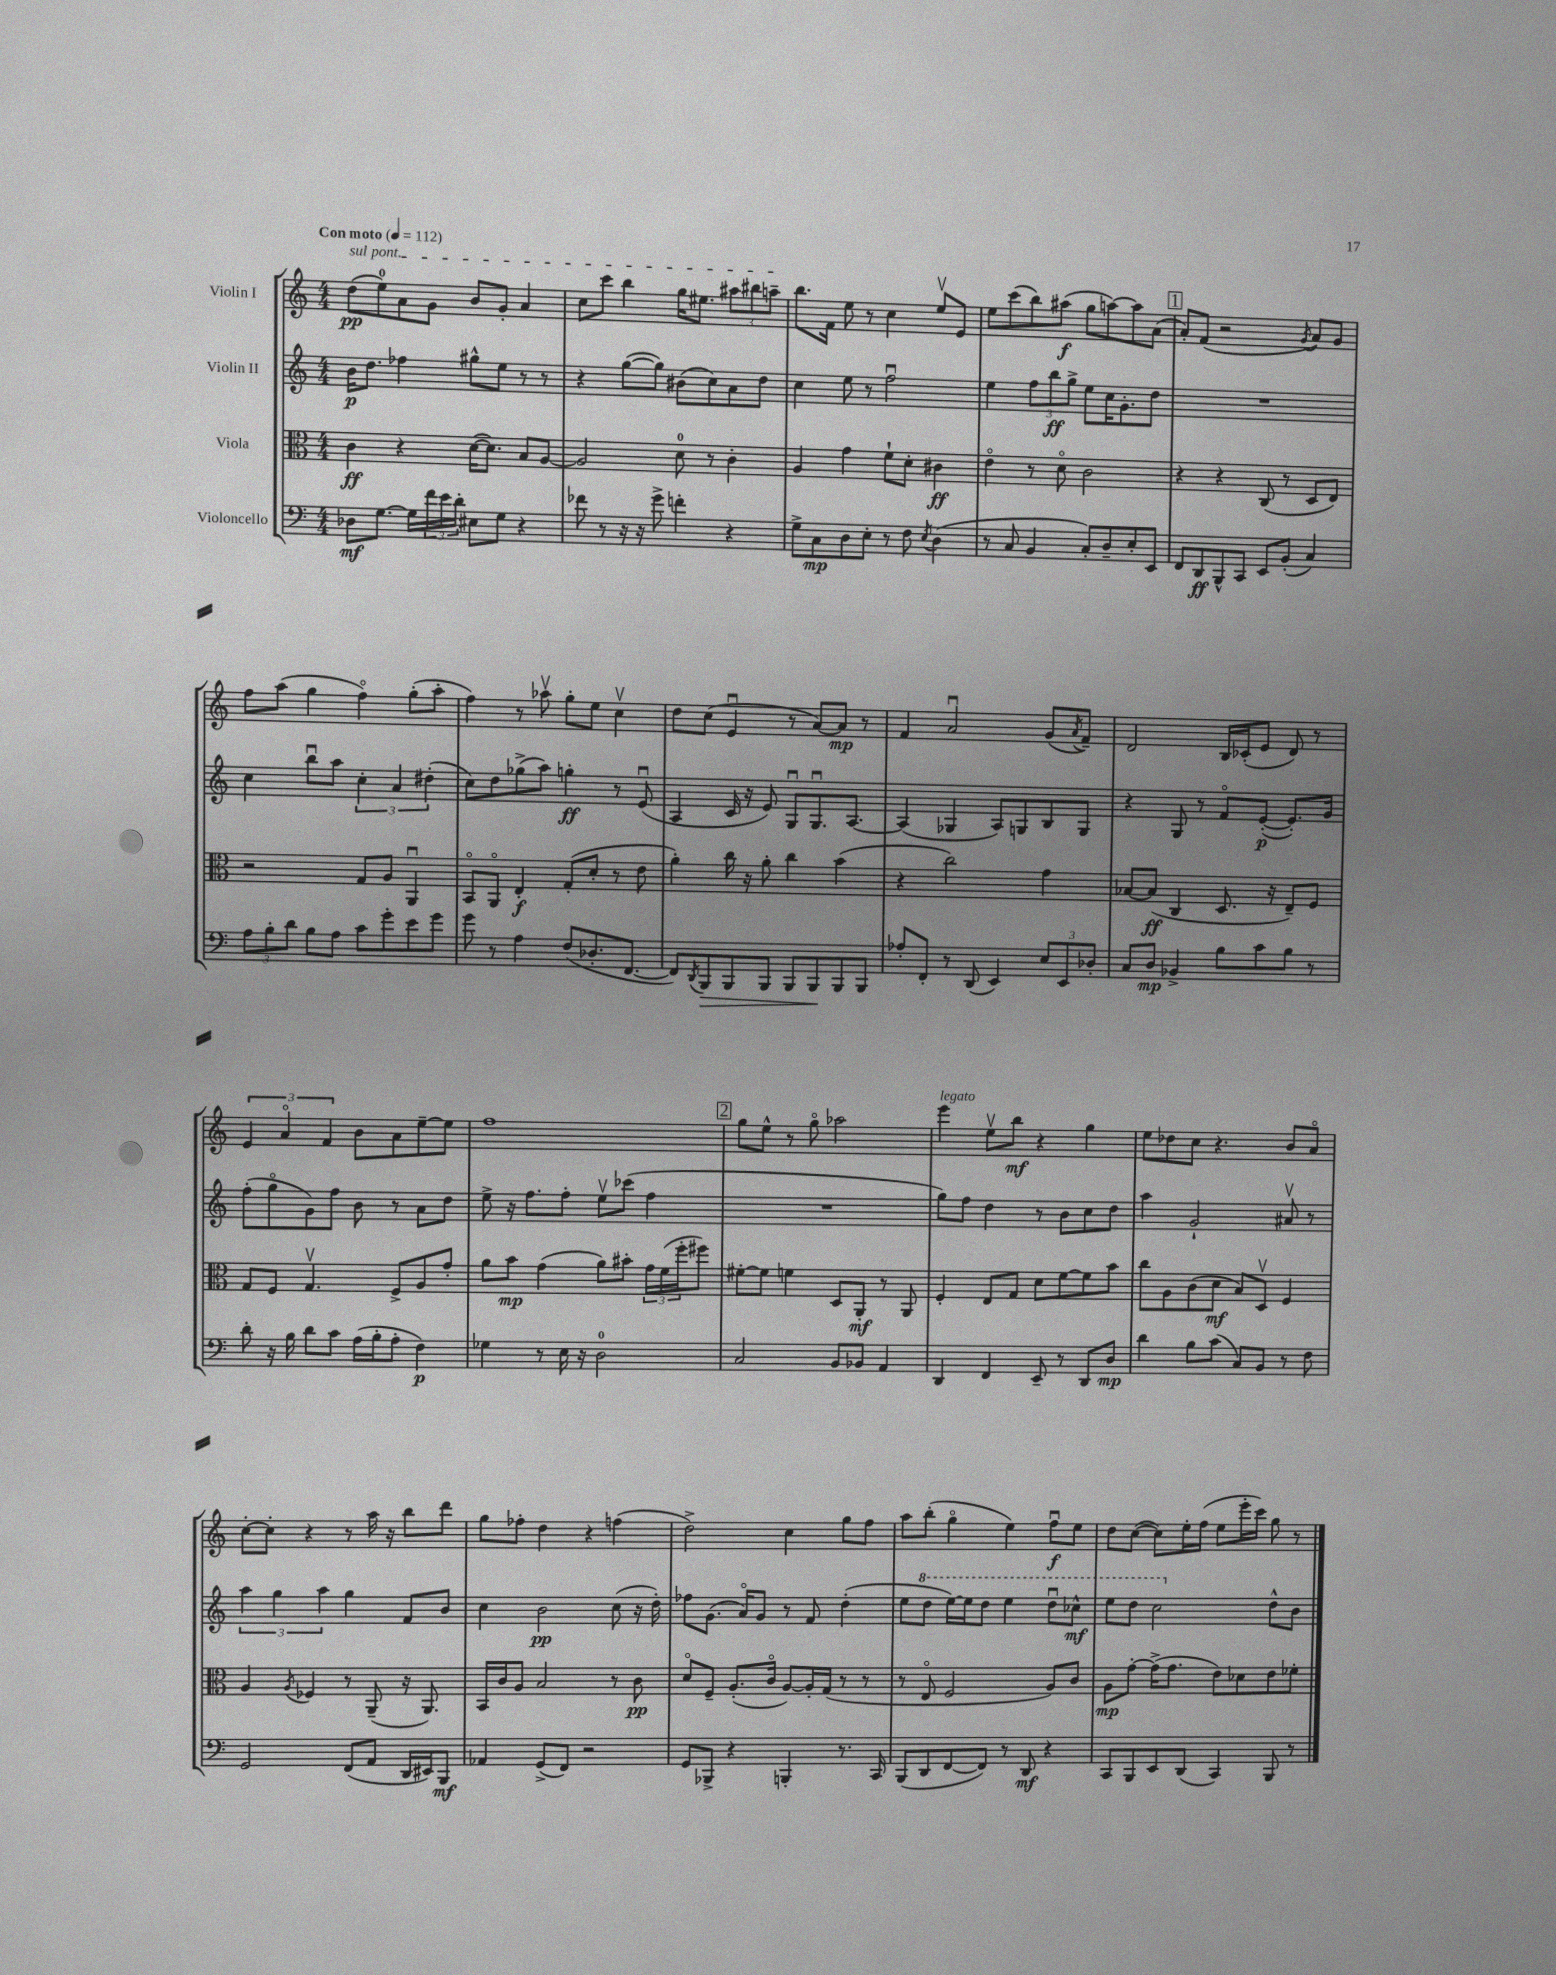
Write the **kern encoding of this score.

**kern	**kern	**kern	**kern
*staff4	*staff3	*staff2	*staff1
*clefF4	*clefC3	*clefG2	*clefG2
*k[]	*k[]	*k[]	*k[]
*M4/4	*M4/4	*M4/4	*M4/4
*MM112	*MM112	*MM112	*MM112
8D-	4c	16b	(8dd
.	.	8.dd	.
[8.G	.	.	8ee)
.	4r	4ff-	8a
16G]	.	.	.
24f	.	.	8g
24e	.	.	.
24d'	.	.	.
8E#	([16d	8gg#^^	8b
.	8.d])	.	.
8G	.	8ee	8g'
4r	8B	8r	4a
.	[8A	8r	.
=	=	=	=
8f-	2A]	4r	8cc
8r	.	.	8ccc
16r	.	([8gg	4bb
16r	.	.	.
8g^	.	8gg])	.
4f'	8d	(8b#	16gg
.	.	.	8.ee#
.	8r	8cc)	.
4r	4c'	8a	12aa#
.	.	.	12bb#
.	.	8dd	.
.	.	.	12aa~
=	=	=	=
8G^	4A	4cc	8.bb
8C	.	.	.
.	.	.	16f
8D	4g	8ee	8ee
8E'	.	8r	8r
8r	8f`	2ffu	4cc
8F	8d'	.	.
8qE	.	.	.
(4D	4c#	.	8eev
.	.	.	8e
=	=	=	=
8r	4eo	4ee	8ee
8C	.	.	(8ccc
4BB	8r	12ff	8bb)
.	.	12bb	.
.	8do	.	(8aa#
.	.	12gg^	.
8C')	2c	8ee	8gg
8D~	.	16cc	[8aa)
.	.	8.g'	.
8E'	.	.	8aa]
8EE	.	8dd	(8a
=	=	=	=
8FF	4r	1r	8a')
8DD	.	.	(8f
8BBB^^	4r	.	2r
8CC	.	.	.
8EE	(8C	.	.
(8BB'	8r	.	.
.	.	.	8qg
4C)	8D	.	8a)
.	8E)	.	8g
=	=	=	=
12A	2r	4cc	8ff
12B'	.	.	.
.	.	.	(8aa
12d	.	.	.
8B	.	8bbu	4gg
8A	.	8aa	.
8c	8G	6cc'	4ffo)
8g'	8A	.	.
.	.	6a	.
8e	4AAu	.	(8gg'
.	.	(6dd#'	.
8g	.	.	8aa'
=	=	=	=
8g	8BBo	8cc)	4ff)
8r	8AAo	8dd	.
4A	4E'	(8gg-^	8r
.	.	8aa)	8aa-v
(8F	(8G'	4gg'	8gg'
8.D-'	8d'	.	8ee
.	8r	8r	4ccv
[8.FF	.	.	.
.	8e	(8eu	.
=	=	=	=
8FF])	4a')	4A	8dd
8qDD	.	.	.
8BBB	.	.	(8cc
8BBB	16cc	16c	4eu
.	16r	16r	.
8BBB	8a'	8e)	.
8BBB	4cc	8Gu	8r
8BBB	.	8.Gu	[8a)
8BBB	(4b	.	8a]
.	.	[8.A	.
8BBB	.	.	8r
=	=	=	=
8A-'	4r	(4A]	4f
8FF'	.	.	.
8r	2cc)	4G-	2au
(8DD	.	.	.
4EE)	.	8A)	.
.	.	8G	.
12E	4g	8B	(8g
12EE	.	.	.
.	.	.	8qa
.	.	8G	8f~)
12D-'	.	.	.
=	=	=	=
8C	[8B-	4r	2d
8D	(8B-]	.	.
4BB-^	4C	8G	.
.	.	8r	.
8B	8.D	8fo	16B
.	.	.	(16c-'
8c	.	([8e'	8e
.	16r	.	.
8B	8E~)	8.e'])	8d)
8r	8F	.	8r
.	.	16g	.
=	=	=	=
8d'	8G	(8ff'	6e
16r	8F	8ggo	.
.	.	.	6ao
16B	.	.	.
8d	4.Gv	8g)	.
.	.	.	6f
8c	.	8ff	.
(16A	.	8b	8b
16B'	.	.	.
8A'	8F^	8r	8a
4F)	8A	8a	[8ee~
.	8g'	8dd	8ee]
=	=	=	=
4G-	8a	8ee^	1ff
.	8b	16r	.
.	.	8.ff	.
8r	(4g	.	.
16E	.	8ff'	.
16r	.	.	.
2D	8a)	8eev	.
.	8b#'	(8ccc-	.
.	24g	4ff	.
.	(24f	.	.
.	24ff'	.	.
.	8ff#)	.	.
=	=	=	=
2C	[8f#'	1r	8gg
.	8f#]	.	8ee^^
.	4f	.	8r
.	.	.	8ggo
8BB	8D	.	2aa-
8BB-	8AA'	.	.
4AA	8r	.	.
.	8AA	.	.
=	=	=	=
4DD	4F'	8gg)	4eee
.	.	8ff	.
4FF	8E	4dd	8eev
.	8G	.	8bb
8EE~	8d	8r	4r
8r	[8f	8b	.
8DD	8f]	8cc	4gg
8D	8b	8dd	.
=	=	=	=
4d	8cc	4aa	8ee
.	8A	.	8dd-
8B	(8c	2g`	8cc
(8c	8d	.	4.r
8C)	8B)	.	.
8BB	8Dv	.	.
8r	4F	8a#v	8b
8F	.	8r	8ao
=	=	=	=
2GG	4A	6aa	[8cc'
.	.	.	8cc']
.	.	6gg	.
.	8qA	.	.
.	4F-	.	4r
.	.	6aa	.
(8FF	8r	4gg	8r
8AA	(8AA~	.	16aa
.	.	.	16r
16DD	16r	8f	8bb
16EE#)	8.AA)	.	.
8BBB	.	8b	8ddd
=	=	=	=
4AA-	16BB	4cc	8gg
.	16c	.	.
.	8A	.	8ff-'
(8GG^	2B	2b	4dd
8FF)	.	.	.
2r	.	.	4r
.	8r	(8cc	(4ff
.	8c	16r	.
.	.	16dd')	.
=	=	=	=
8GG	8do	8ff-	2dd^)
8BBB-^	8F~	(8.g	.
4r	(8.A'	.	.
.	.	16ao)	.
.	.	8g	.
.	16co	.	.
4BBB'	[8A)	8r	4cc
.	16A']	8f	.
.	(16G	.	.
8.r	8r	(4dd'	8gg
.	8r	.	8ff
16CC	.	.	.
=	=	=	=
(8BBB	8r	8ee	8aa
8DD	8Eo	8ddd	(8bb'
[8FF	2F	[16eee)	4ggo
.	.	16eee]	.
8FF])	.	8ddd	.
8r	.	4eee	4ee)
8DD	.	.	.
4r	8A)	8dddu	8ffu
.	8c	8ccc-^^	8ee
=	=	=	=
8CC	8A	8eee	8dd
8BBB	[8g'	8ddd	([8cc
8EE	(16g^]	2ccc	8cc])
.	8.g	.	.
(8DD	.	.	16ee'
.	.	.	(16ff
4CC)	8e)	.	8ee
.	8d-	.	16eee'
.	.	.	16ccc)
8BBB	8e	8dd^^	8gg
8r	8f-'	8b	8r
==	==	==	==
*-	*-	*-	*-
